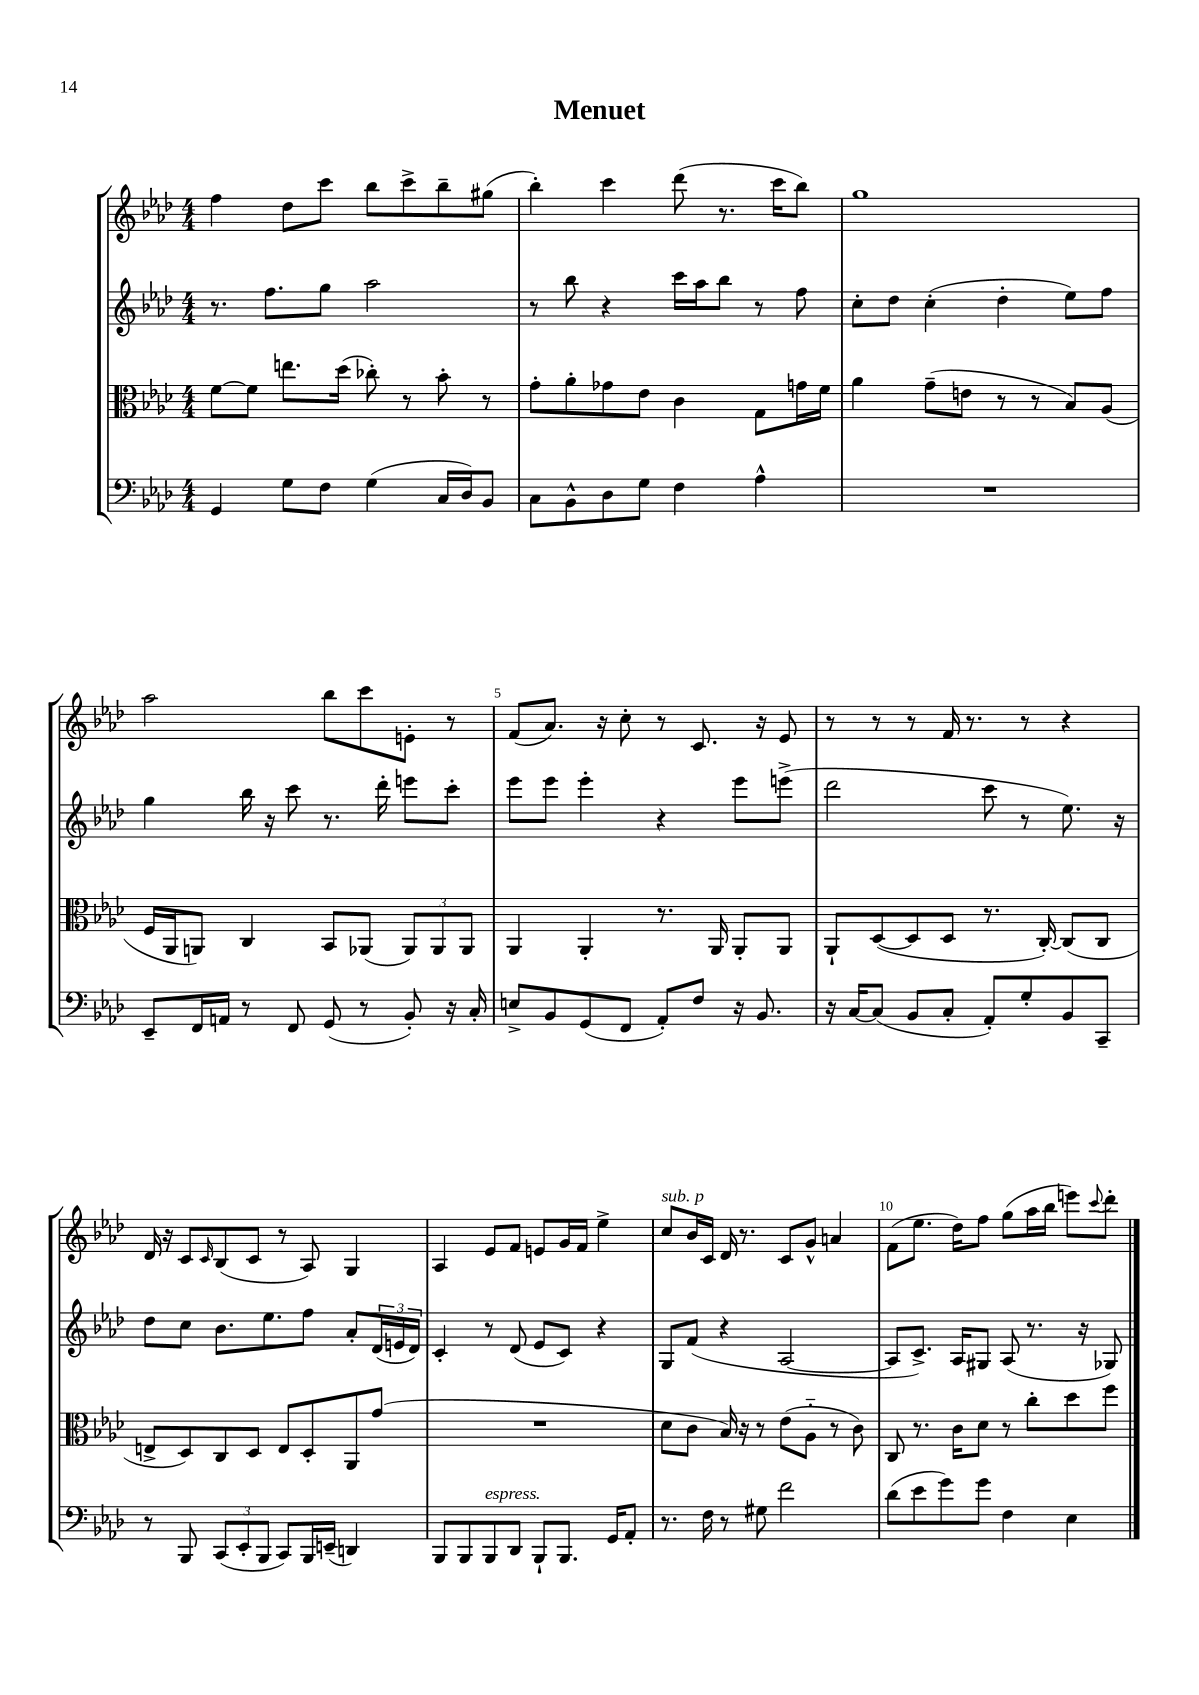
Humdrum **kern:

**kern	**kern	**kern	**kern
*part4	*part3	*part2	*part1
*staff4	*staff3	*staff2	*staff1
*clefF4	*clefC3	*clefG2	*clefG2
*k[b-e-a-d-]	*k[b-e-a-d-]	*k[b-e-a-d-]	*k[b-e-a-d-]
*M4/4	*M4/4	*M4/4	*M4/4
=1	=1	=1	=1
4GG/	[8f\L	8.r	4ff\
.	8f\J]	.	.
.	.	8.ff\L	.
8G\L	8.een\L	.	8dd-\L
8F\J	.	8gg\J	8ccc\J
.	(16dd-\Jk	.	.
(4G\	8cc-X'\)	2aa-\	8bb-\L
.	8r	.	8ccc^\
16C/LL	8b-'\	.	8bb-~\
16D-/J)	.	.	.
8BB-/J	8r	.	(8gg#X\J
=2	=2	=2	=2
8C\L	8g'\L	8r	4bb-'\)
8BB-^^\	8a-'\	8bb-\	.
8D-\	8g-X\	4r	4ccc\
8G\J	8e-\J	.	.
4F\	4c\	16ccc\LL	(8ddd-\
.	.	16aa-\J	.
.	.	8bb-\J	8.r
4A-^^\	8G\L	8r	.
.	.	.	16ccc\KL
.	16gn\L	8ff\	8bb-\J)
.	16f\JJ	.	.
=3	=3	=3	=3
1r	4a-\	8cc'\L	1gg
.	.	8dd-\J	.
.	(8g~\L	(4cc'\	.
.	8en\J	.	.
.	8r	4dd-'\	.
.	8r	.	.
.	8B-/L)	8ee-\L)	.
.	(8A-/J	8ff\J	.
!!LO:LB:g=z
=4	=4	=4	=4
8EE-~/L	16F/LL	4gg\	2aa-\
.	16AA-/J	.	.
16FF/L	8AAn/J)	.	.
16AAn/JJ	.	.	.
8r	4C/	16bb-\	.
.	.	16r	.
8FF/	.	8ccc\	.
(8GG/	8BB-/L	8.r	8bb-\L
8r	(8AA-X/J	.	8ccc\
.	.	16ddd-'\	.
8BB-'/)	12AA-/L)	8eeen\L	8en'\J
.	12AA-/	.	.
16r	.	8ccc'\J	8r
.	12AA-/J	.	.
16C'/	.	.	.
=5	=5	=5	=5
8En^/L	4AA-/	8eee-\L	(8f/L
8BB-/	.	8eee-\J	8.a-/J)
(8GG/	4AA-'/	4eee-'\	.
.	.	.	16r
8FF/J	.	.	8cc'\
8AA-'/L)	8.r	4r	8r
8F/J	.	.	8.c/
.	16AA-/	.	.
16r	8AA-'/L	8eee-\L	.
8.BB-/	.	.	16r
.	8AA-/J	(8eeen^\J	8e-/
=6	=6	=6	=6
16r	8AA-`/L	2ddd-\	8r
[16C/KL	.	.	.
(8C/J]	([8D-/	.	8r
8BB-/L	8D-/]	.	8r
8C'/J	8D-/J	.	16f/
.	.	.	8.r
8AA-'/L)	8.r	8ccc\	.
8G'/	.	8r	8r
.	[16C'/)	.	.
8BB-/	(8C/L]	8.ee-\)	4r
8CC~/J	8C/J	.	.
.	.	16r	.
!!LO:LB:g=z
=7	=7	=7	=7
8r	8En^/L	8dd-\L	16d-/
.	.	.	16r
8BBB-/	8D-/)	8cc\J	8c/L
.	.	.	16qqc/
(12CC/L	8C/	8.b-\L	(8B-/
12EE-'/	.	.	.
.	8D-/J	.	8c/J
12BBB-/J	.	.	.
.	.	8.ee-\	.
8CC/L)	8E/L	.	8r
16BBB-/L	8D-'/	8ff\J	8A-/)
(16EEn~/JJ	.	.	.
4DDn/)	8AA-/	8a-'/L	4G/
.	(8g/J	(24d-/L	.
.	.	24en/	.
.	.	24d-/JJ)	.
=8	=8	=8	=8
8BBB-/L	1r	4c'/	4A-/
8BBB-/	.	.	.
!LO:TX:a:i:t=espress.	!	!	!
8BBB-/	.	8r	8e-/L
8DD-/J	.	(8d-/	8f/J
8BBB-`/L	.	8e-/L	8en/L
8.BBB-/J	.	8c/J)	16g/L
.	.	.	16f/JJ
.	.	4r	4ee-^\
16GG/KL	.	.	.
8AA-'/J	.	.	.
=9	=9	=9	=9
!	!	!	!LO:TX:a:i:t=sub. p
8.r	8d-\L	8G/L	8cc/L
.	8c\J	(8f/J	16b-/L
16F\	.	.	16c/JJ
8r	16B-/)	4r	16d-/
.	16r	.	8.r
8G#X\	8r	.	.
2f\	(8e-\L	[2A-/	8c/L
.	8A-\J	.	8g^^/J
.	8r	.	4an/
.	8c\)	.	.
=10	=10	=10	=10
(8d-\L	8C/	8A-/L]	(8f\L
8e-\	8.r	8.c^/J)	8.ee-\J
8g\)	.	.	.
.	16c\KL	16A-/KL	16dd-\KL)
8g\J	8d-\J	8G#X/J	8ff\J
4F\	8r	(8A-/	(8gg\L
.	8cc'\L	8.r	16aa-\L
.	.	.	16bb-\JJ
4E-\	8dd-\	.	8eeen\L)
.	.	16r	.
.	.	.	8qqccc/
.	8ff\J	8G-X/)	8ddd-'\J
==	==	==	==
*-	*-	*-	*-
